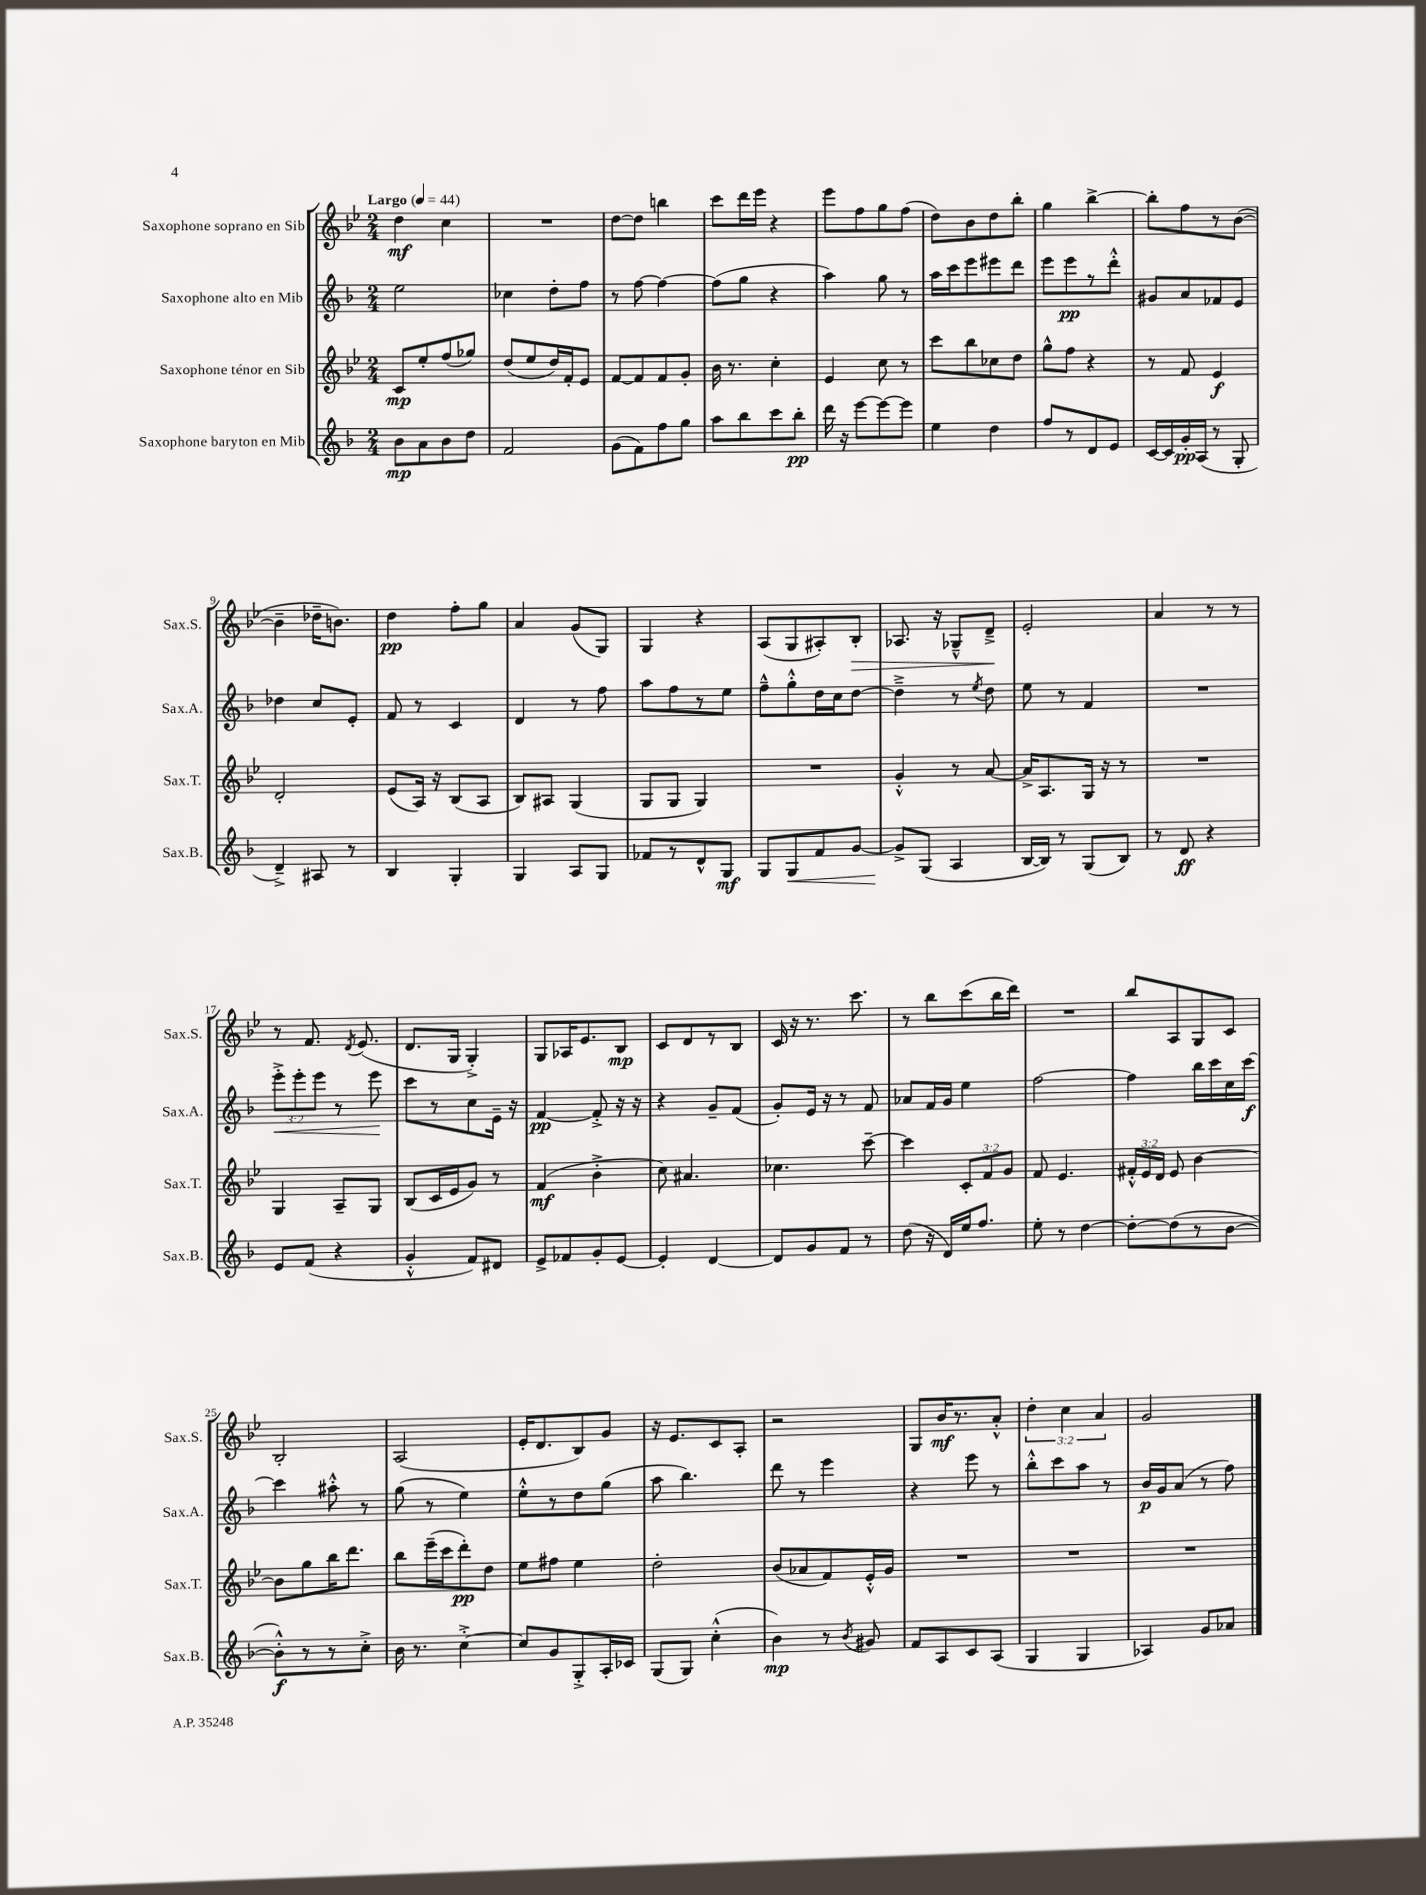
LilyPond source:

<<
\new StaffGroup <<
\new Staff = "s0" \with { instrumentName = "Saxophone soprano en Sib" shortInstrumentName = "Sax.S." } {
    \clef treble \key bes \major \numericTimeSignature \time 2/4 \override Staff.TupletNumber.text = #tuplet-number::calc-fraction-text \tempo "Largo" 4 = 44
    \autoBeamOff d''4\mf c''4 |
    R2 |
    d''8[~ d''8] b''4 |
    c'''8[ d'''16 ees'''16] r4 |
    ees'''8[ f''8 g''8 f''8]( |
    d''8[) bes'8 d''8 bes''8]-. |
    g''4 bes''4~-> |
    bes''8[-. f''8 r8 bes'8]~( |
    bes'4-- des''16[-- b'8.]) |
    d''4\pp f''8[-. g''8] |
    a'4 g'8[( g8]) |
    g4 r4 |
    a8[( g8 ais8-.) bes8]-.\> |
    aes8. r16 ges8[---^ d'8]--->\! |
    ees'2-. |
    a'4 r8 r8 |
    r8 f'8. \acciaccatura { d'8 } ees'8.( |
    d'8.[ g16] g4-.->) |
    g8[ aes16 ees'8. bes8]\mp |
    c'8[ d'8 r8 bes8] |
    c'16 r16 r8. c'''8. |
    r8 bes''8[ c'''8( bes''16 d'''16]) |
    R2 |
    bes''8[ a8 g8 c'8] |
    bes2-. |
    a2( |
    ees'16[-. d'8. bes8) g'8] |
    r16 ees'8.[ c'8 a8]-. |
    r2 |
    g8[ bes'16\mf r8. a'8]-.-^ |
    \tuplet 3/2 { d''4-. c''4 a'4 } |
    g'2 \bar "|." |
}
\new Staff = "s1" \with { instrumentName = "Saxophone alto en Mib" shortInstrumentName = "Sax.A." } {
    \clef treble \key f \major \numericTimeSignature \time 2/4 \override Staff.TupletNumber.text = #tuplet-number::calc-fraction-text
    \autoBeamOff e''2 |
    ces''4 d''8[-. f''8] |
    r8 f''8~ f''4~ |
    f''8[( g''8] r4 |
    a''4) g''8 r8 |
    a''16[ c'''16 e'''8 eis'''8 d'''8] |
    e'''8[ e'''8\pp r8 d'''8]-.-^ |
    gis'8[ a'8 fes'8 e'8] |
    des''4 c''8[ e'8]-. |
    f'8 r8 c'4 |
    d'4 r8 f''8 |
    a''8[ f''8 r8 e''8] |
    f''8[---^ g''8-.-^ d''16 c''16 d''8]~ |
    d''4---> r8 \acciaccatura { e''8 } d''8 |
    e''8 r8 f'4 |
    R2 |
    \tuplet 3/2 { e'''8[-.->\< e'''8-. e'''8] } r8 e'''8\! |
    c'''8[ r8 c''8 e'16]-- r16 |
    f'4~\pp f'8-.-> r16 r16 |
    r4 g'8[-- f'8]( |
    g'8[-.) e'16] r16 r8 f'8 |
    aes'8[ f'16 g'16] e''4 |
    f''2~ |
    f''4 bes''16[ c'''16 c''16 c'''16]~\f |
    c'''4 ais''8-.-^ r8 |
    g''8( r8 e''4) |
    e''8[-.-^ r8 d''8 g''8]( |
    a''8 bes''4.) |
    d'''8 r8 e'''4 |
    r4 e'''8 r8 |
    bes''8[-.-^ c'''8 a''8] r8 |
    bes'16[\p g'16 a'8]( r8 f''8) \bar "|." |
}
\new Staff = "s2" \with { instrumentName = "Saxophone ténor en Sib" shortInstrumentName = "Sax.T." } {
    \clef treble \key bes \major \numericTimeSignature \time 2/4 \override Staff.TupletNumber.text = #tuplet-number::calc-fraction-text
    \autoBeamOff c'8[\mp ees''8-. f''8( ges''8]) |
    d''8[( ees''8 d''16) f'16-. ees'8] |
    f'8[~ f'8 f'8 g'8]-. |
    bes'16 r8. c''4-. |
    ees'4 c''8 r8 |
    c'''8[ bes''8 ces''8 d''8] |
    g''8[-^ f''8] r4 |
    r8 f'8 ees'4\f |
    d'2-. |
    ees'8[( a16]) r16 bes8[( a8] |
    bes8[) ais8] g4( |
    g8[ g8] g4) |
    R2 |
    g'4-.-^ r8 a'8~ |
    a'16[-> a8. g16] r16 r8 |
    R2 |
    g4 a8[-- g8] |
    bes8[( c'16 ees'16 g'8]) r8 |
    f'4\mf( bes'4-.-> |
    c''8) ais'4. |
    ces''4. c'''8~-- |
    c'''4 \tuplet 3/2 { c'8[-. f'8 g'8] } |
    f'8 ees'4. |
    \tuplet 3/2 { fis'16[-.-^ ees'16 d'16] } ees'8 bes'4~ |
    bes'8[ g''8 bes''16 d'''8.] |
    bes''8[ ees'''16--( c'''16 d'''8-.\pp) d''8] |
    ees''8[ fis''8] ees''4 |
    d''2-. |
    bes'8[( aes'8 f'8) ees'16-.-^ g'16] |
    R2 |
    R2 |
    R2 \bar "|." |
}
\new Staff = "s3" \with { instrumentName = "Saxophone baryton en Mib" shortInstrumentName = "Sax.B." } {
    \clef treble \key f \major \numericTimeSignature \time 2/4
    \autoBeamOff bes'8[\mp a'8 bes'8 d''8] |
    f'2 |
    g'8[( f'8) f''8 g''8] |
    a''8[ bes''8 c'''8 bes''8]-.\pp |
    d'''16 r16 e'''8[~ e'''8~ e'''8] |
    e''4 d''4 |
    f''8[ r8 d'8 e'8] |
    c'16[~ c'16 g'16-.\pp a16]( r8 g8-. |
    d'4--->) ais8 r8 |
    bes4 g4-. |
    g4 a8[ g8] |
    fes'8[ r8 d'8-^ g8]\mf |
    g8[ g8\< f'8 g'8]~ |
    g'8[->\! g8]( a4 |
    bes16[~ bes16]) r8 g8[( bes8]) |
    r8 d'8\ff r4 |
    e'8[ f'8]( r4 |
    g'4-.-^ f'8[) dis'8] |
    e'8[-> fes'8 g'8-. e'8]~ |
    e'4-. d'4~ |
    d'8[ g'8 f'8] r8 |
    d''8( r16 d'16[) e''16 f''8.] |
    e''8-. r8 d''4~ |
    d''8[~-. d''8( r8 bes'8]~ |
    bes'8[-.-^\f) r8 r8 c''8]-.-> |
    bes'16 r8. c''4~-.-> |
    c''8[ g'8 g8-.-> a16-. ces'16] |
    g8[( g8]) c''4-.-^( |
    bes'4\mp) r8 \acciaccatura { bes'8 } gis'8 |
    f'8[ a8 c'8 a8]( |
    g4 g4 |
    aes4) g'8[ aes'8] \bar "|." |
}
>>
>>
